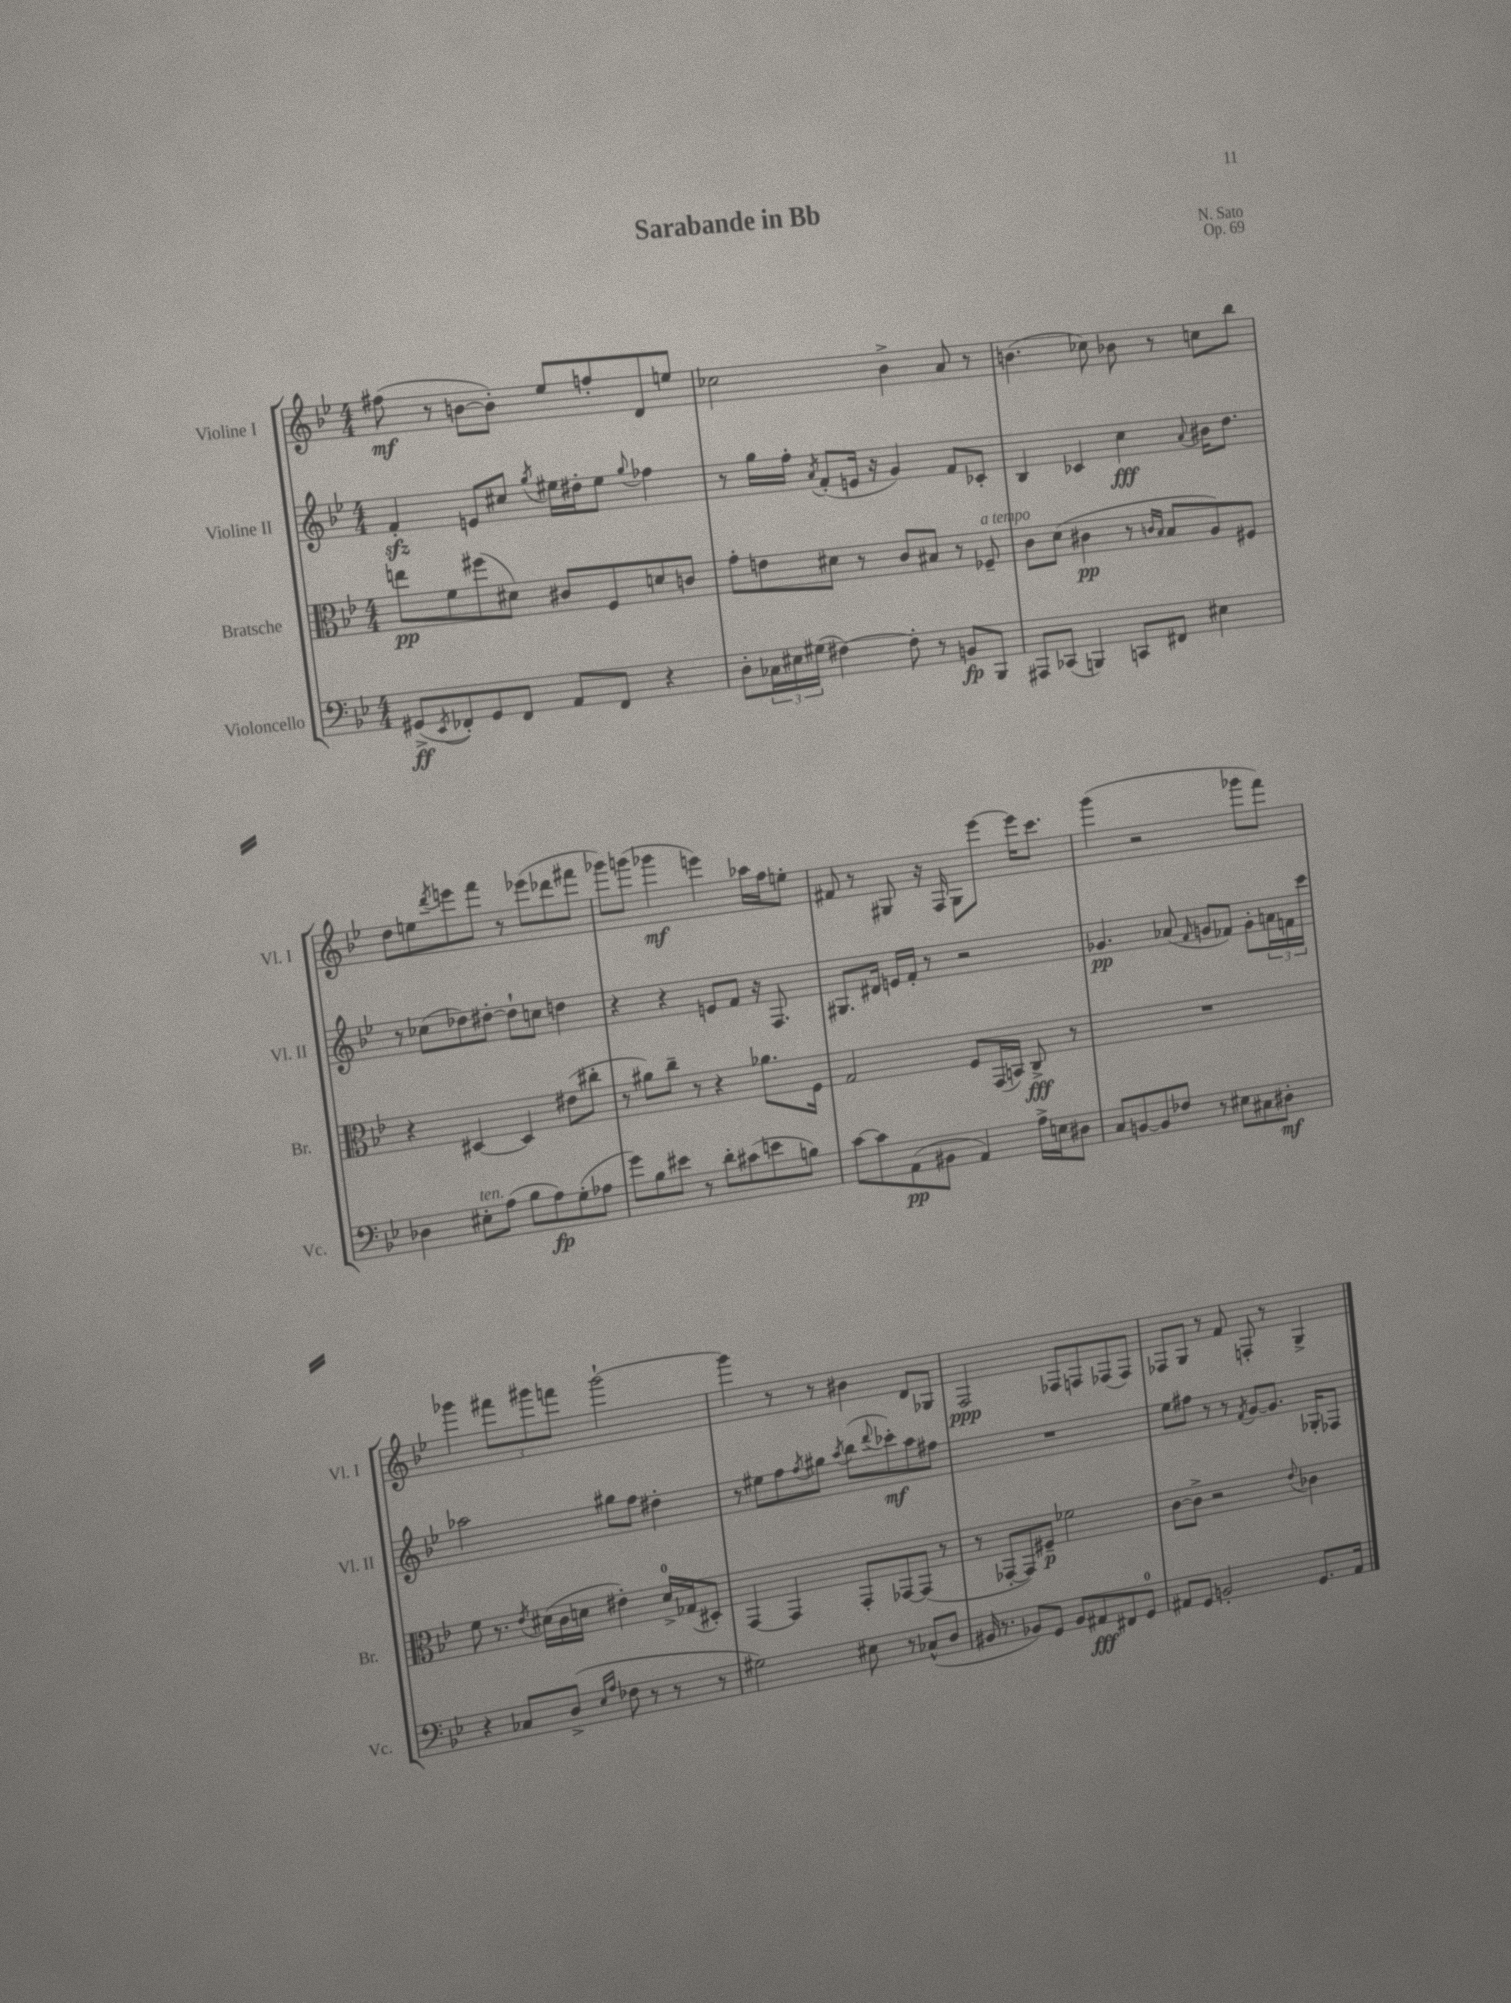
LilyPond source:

\header { title = "Sarabande in Bb" composer = "N. Sato" opus = "Op. 69" }
<<
\new StaffGroup <<
\new Staff = "s0" \with { instrumentName = "Violine I" shortInstrumentName = "Vl. I" } {
    \clef treble \key bes \major \numericTimeSignature \time 4/4
    fis''8\mf( r8 b'8~ b'8-.) ees''8 f''8-. d'8 e''8 |
    ces''2 bes'4-> a'8 r8 |
    b'4.( ces''8) bes'8 r8 c''8 bes''8 |
    d''8 e''8 \acciaccatura { d'''8 } e'''8 f'''8 r8 ees'''8( des'''8 fis'''8 |
    ges'''8) g'''8( ges'''4\mf e'''4) aes''16 f''16 e''8-. |
    fis'8 r8 gis8 r16 f16 gis8 ees'''8~ ees'''16 c'''8. |
    g'''4( r2 ges'''8 f'''8) |
    ges'''4 \tuplet 3/2 { fis'''8 gis'''8 f'''8 } gis'''2~-! |
    gis'''4 r8 r8 bis'4 d'8 ges8 |
    f2\ppp fes8 f8 fes8( fes8) |
    fes8 g8 r8 f'8 f8-. r8 g4-> \bar "|." |
}
\new Staff = "s1" \with { instrumentName = "Violine II" shortInstrumentName = "Vl. II" } {
    \clef treble \key bes \major \numericTimeSignature \time 4/4
    f'4-.\sfz e'8 cis''8 \acciaccatura { g''8 } eis''16 dis''16-. eis''8 \appoggiatura { g''8 } fes''4 |
    r8 g''16 f''16-. \acciaccatura { a'8 } f'8-.( e'16 r16 g'4) f'8 ces'8-. |
    bes4 ces'4 c''4\fff \appoggiatura { a'8 } bis'16 d''8. |
    r8 ces''8( des''8) dis''8~-. dis''8-! c''8 d''4 |
    r4 r4 e'8 f'8 r16 f8. |
    gis8. dis'16 e'16 f'16-. r8 r2 |
    ges'4.\pp aes'8( \grace { f'16 } g'8 fes'8) g'8-. \tuplet 3/2 { a'16 f'16 c'''16 } |
    aes''2 gis''8 f''8 dis''4-. |
    r8 eis''8 f''8 \acciaccatura { f''8 } gis''8 \acciaccatura { a''8 } bes''8( \appoggiatura { d'''8 } ces'''8-.\mf) a''8 fis''8 |
    R1 |
    ees''8 fis''8 r8 r8 \acciaccatura { f'8 } g'8~ g'8. ges16-. fes8 \bar "|." |
}
\new Staff = "s2" \with { instrumentName = "Bratsche" shortInstrumentName = "Br." } {
    \clef alto \key bes \major \numericTimeSignature \time 4/4
    e''8\pp f'8 fis''8( dis'8) cis'8 f8 d'8 c'8 |
    g'8-. e'8 dis'8 r8 c'8 bis8 r8 fes8--^\markup { \italic "a tempo" } |
    c'8 d'8( cis'4\pp r8 \grace { c'16 bes16 } bes8 a8) fis8 |
    r4 dis4~ dis4 eis'8( cis''8-. |
    r8 ais'8) c''8-- r8 r4 aes'8. f16 |
    g2 f8 g,16( b,16) c8->\fff r8 |
    R1 |
    f'8 r8. \acciaccatura { ees'8 } dis'16( c'16 d'16 eis'4-.) d'16-0-> ges16( dis8-.) |
    g,4~ g,4 g,8-. ges,8~ ges,8( r8 |
    r8 ges,8~-. ges,8) fis8--\p fes'2 |
    c'8~ c'8-> r2 \appoggiatura { ees'8 } ces'4 \bar "|." |
}
\new Staff = "s3" \with { instrumentName = "Violoncello" shortInstrumentName = "Vc." } {
    \clef bass \key bes \major \numericTimeSignature \time 4/4
    gis,8->\ff( \acciaccatura { ees,8 } fes,8-.) gis,8 fes,8 a,8 fes,8 r4 |
    d8-. \tuplet 3/2 { ces16 eis16 gis16( } fis4~) fis8-. r8 b,8\fp bes,,8 |
    ais,,8 ces,8( b,,4) c,8 fis,8 eis4 |
    des4 eis8-.^\markup { \italic "ten." } a8( bes8 a8\fp) g8-.( aes8 |
    g'8) bes8 eis'8 r8 d'8-. cis'8( e'8 b8) |
    c'8~ c'8 a,8\pp( bis,8 a,4) a16-> e16 dis8 |
    c8 b,8~ b,8 fes8 r8 eis8 cis8 dis8-.\mf |
    r4 ces8 d8->( \grace { ees16 a16 } fes8 r8 r8 r8 |
    gis2) eis8 r8 ces8-^( d8 |
    bis,16 r8. bes,8) g,8 bes,8 ais,8\fff fis,8 g,8-0 |
    ais,8 g,8 b,2-. g,8. ais,16 \bar "|." |
}
>>
>>
\layout { \context { \Score \remove "Bar_number_engraver" } }
